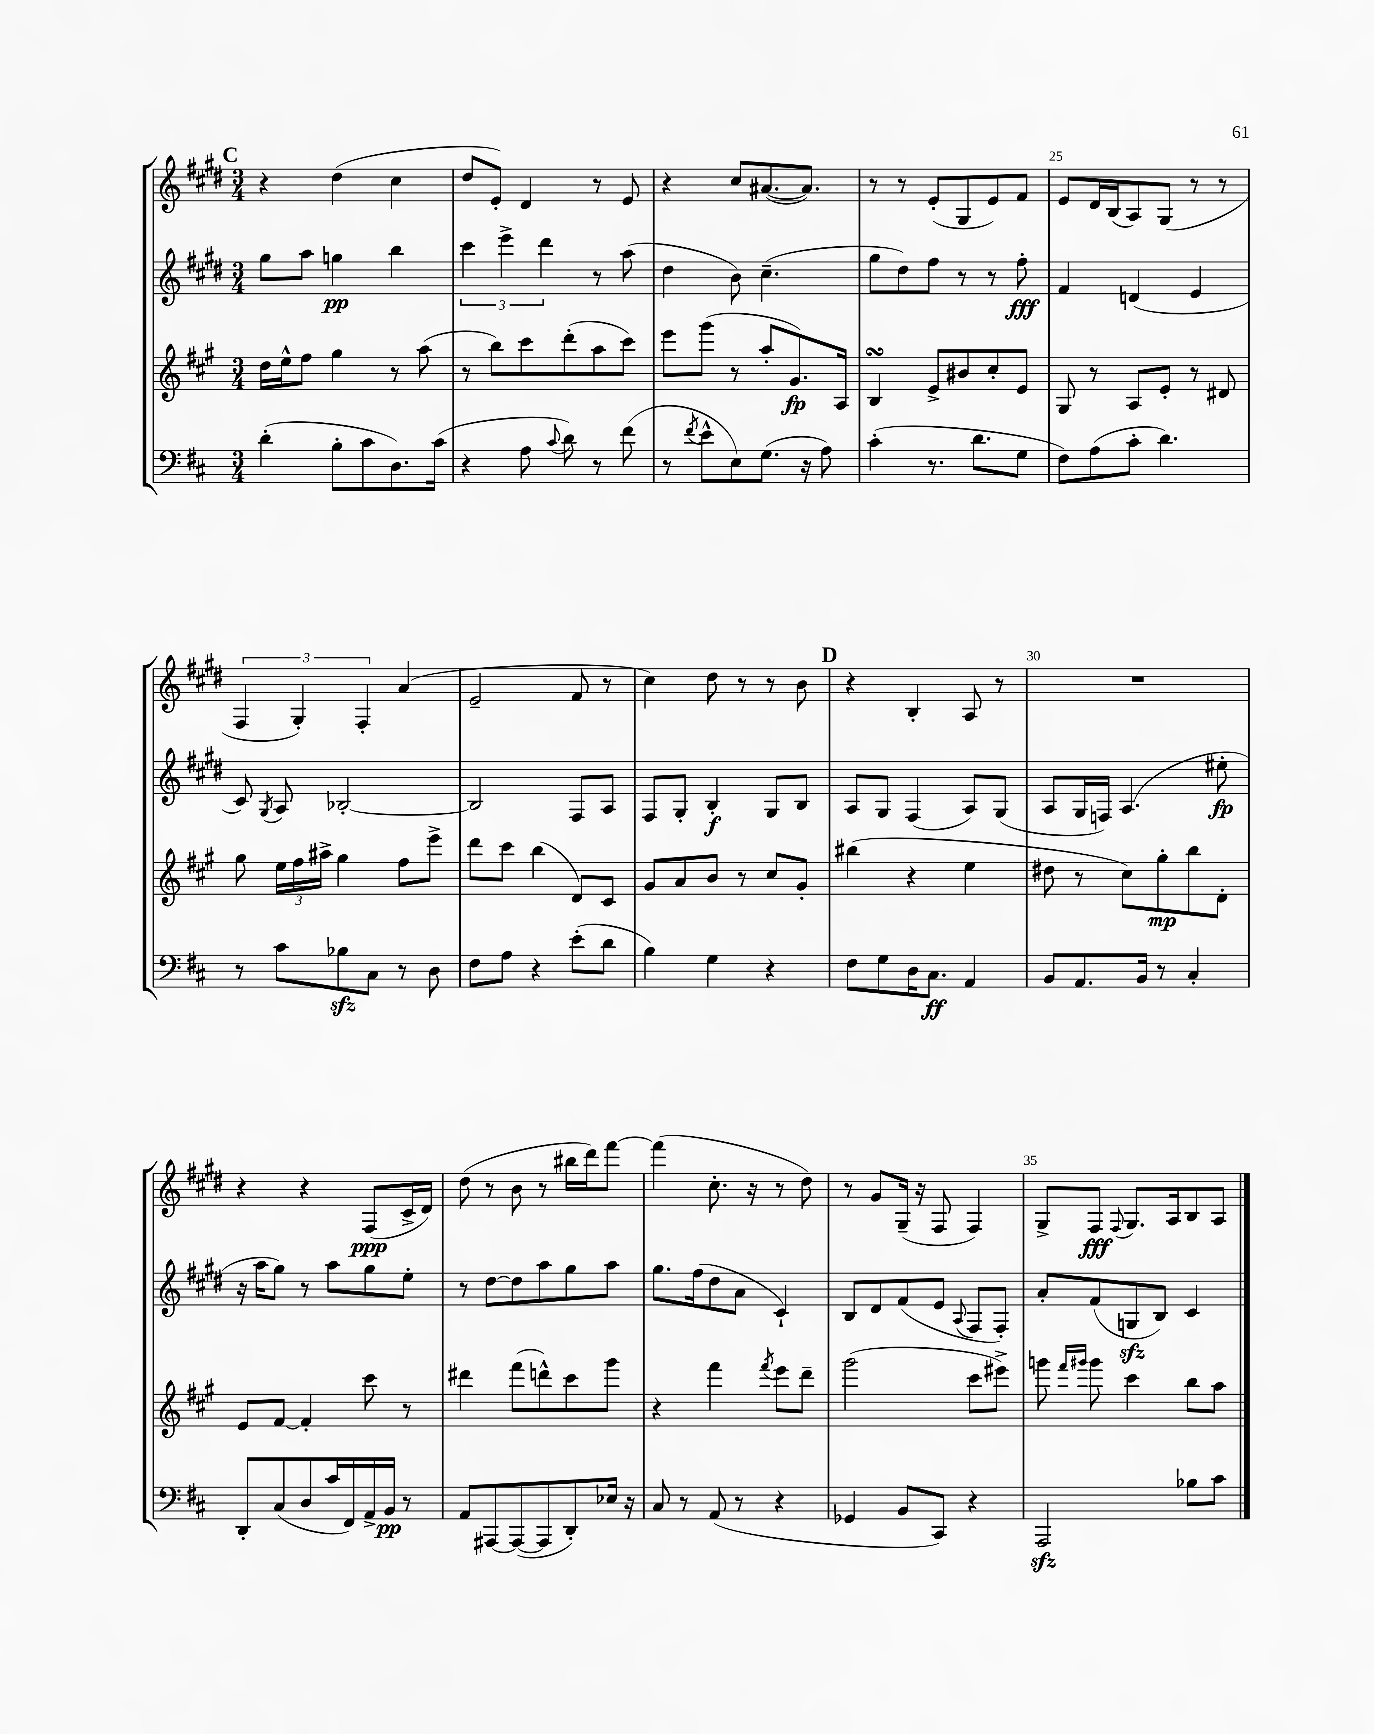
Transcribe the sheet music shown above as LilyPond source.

<<
\new StaffGroup <<
\new Staff = "s0" {
    \clef treble \key e \major \numericTimeSignature \time 3/4
    \autoBeamOff \mark \markup { \bold "C" } r4 dis''4( cis''4 |
    dis''8[ e'8]-.) dis'4 r8 e'8 |
    r4 cis''8[ ais'8.~( ais'8.]) |
    r8 r8 e'8[-.( gis8 e'8) fis'8] |
    e'8[ dis'16 b16( a8) gis8]( r8 r8 |
    \tuplet 3/2 { fis4 gis4-.) fis4-. } a'4( |
    e'2-- fis'8 r8 |
    cis''4) dis''8 r8 r8 b'8 |
    \mark \markup { \bold "D" } r4 b4-. a8 r8 |
    R2. |
    r4 r4 fis8[\ppp( cis'16-> dis'16]) |
    dis''8( r8 b'8 r8 bis''16[ dis'''16) fis'''8]~ |
    fis'''4( cis''8.-. r16 r8 dis''8) |
    r8 gis'8[ gis16]--( r16 fis8 fis4) |
    gis8[-> fis8]\fff \appoggiatura { fis8 } gis8.[ a16 b8 a8] \bar "|." |
}
\new Staff = "s1" {
    \clef treble \key e \major \numericTimeSignature \time 3/4
    \autoBeamOff \mark \markup { \bold "C" } gis''8[ a''8] g''4\pp b''4 |
    \tuplet 3/2 { cis'''4 e'''4-> dis'''4 } r8 a''8( |
    dis''4 b'8) cis''4.--( |
    gis''8[ dis''8) fis''8] r8 r8 fis''8-.\fff |
    fis'4 d'4( e'4 |
    cis'8) \acciaccatura { gis8 } a8 bes2~-. |
    bes2 fis8[ a8] |
    fis8[ gis8]-. b4-.\f gis8[ b8] |
    \mark \markup { \bold "D" } a8[ gis8] fis4( a8[) gis8]( |
    a8[ gis16 f16]) a4.( eis''8-.\fp |
    r16 a''16[ gis''8]) r8 a''8[ gis''8 e''8]-. |
    r8 dis''8[~ dis''8 a''8 gis''8 a''8] |
    gis''8.[ fis''16( dis''8 a'8] cis'4-!) |
    b8[ dis'8 fis'8( e'8] \appoggiatura { a8 } fis8[ fis8]-.) |
    a'8[-. fis'8( g8\sfz b8]) cis'4 \bar "|." |
}
\new Staff = "s2" {
    \clef treble \key a \major \numericTimeSignature \time 3/4
    \autoBeamOff \mark \markup { \bold "C" } d''16[ e''16-^ fis''8] gis''4 r8 a''8( |
    r8 b''8[) cis'''8 d'''8-.( a''8 cis'''8]) |
    e'''8[ gis'''8]( r8 a''8[-. gis'8.\fp) a16] |
    b4\turn e'8[-> bis'8 cis''8-. e'8] |
    gis8 r8 a8[ e'8]-. r8 dis'8 |
    gis''8 \tuplet 3/2 { e''16[ fis''16 ais''16]-> } gis''4 fis''8[ e'''8]-> |
    d'''8[ cis'''8] b''4( d'8[) cis'8] |
    gis'8[ a'8 b'8] r8 cis''8[ gis'8]-. |
    \mark \markup { \bold "D" } bis''4( r4 e''4 |
    dis''8 r8 cis''8[) gis''8-.\mp b''8 d'8]-. |
    e'8[ fis'8]~ fis'4-. cis'''8 r8 |
    dis'''4 fis'''8[( d'''8-^) cis'''8 gis'''8] |
    r4 fis'''4 \acciaccatura { fis'''8 } e'''8[ d'''8]-- |
    gis'''2( cis'''8[ eis'''8]->) |
    g'''8 \grace { fis'''16[ gis'''16] } gis'''8 cis'''4 b''8[ a''8] \bar "|." |
}
\new Staff = "s3" {
    \clef bass \key d \major \numericTimeSignature \time 3/4
    \autoBeamOff \mark \markup { \bold "C" } d'4-.( b8[-. cis'8 d8.) cis'16]( |
    r4 a8 \appoggiatura { cis'8 } d'8) r8 fis'8( |
    r8 \acciaccatura { fis'8 } e'8[-^ e8) g8.]( r16 a8) |
    cis'4-.( r8. d'8.[ g8] |
    fis8[) a8( cis'8]-. d'4.) |
    r8 cis'8[ bes8\sfz cis8] r8 d8 |
    fis8[ a8] r4 e'8[-.( d'8] |
    b4) g4 r4 |
    \mark \markup { \bold "D" } fis8[ g8 d16 cis8.]\ff a,4 |
    b,8[ a,8. b,16] r8 cis4-. |
    d,8[-. cis8( d8 cis'16 fis,16) a,16-> b,16]\pp r8 |
    a,8[ ais,,8~ ais,,8~( ais,,8 d,8-.) ees16] r16 |
    cis8 r8 a,8( r8 r4 |
    ges,4 b,8[ cis,8]) r4 |
    a,,2\sfz bes8[ cis'8] \bar "|." |
}
>>
>>
\layout { \context { \Score currentBarNumber = #21 \override BarNumber.break-visibility = ##(#f #t #t) barNumberVisibility = #(every-nth-bar-number-visible 5) } }
